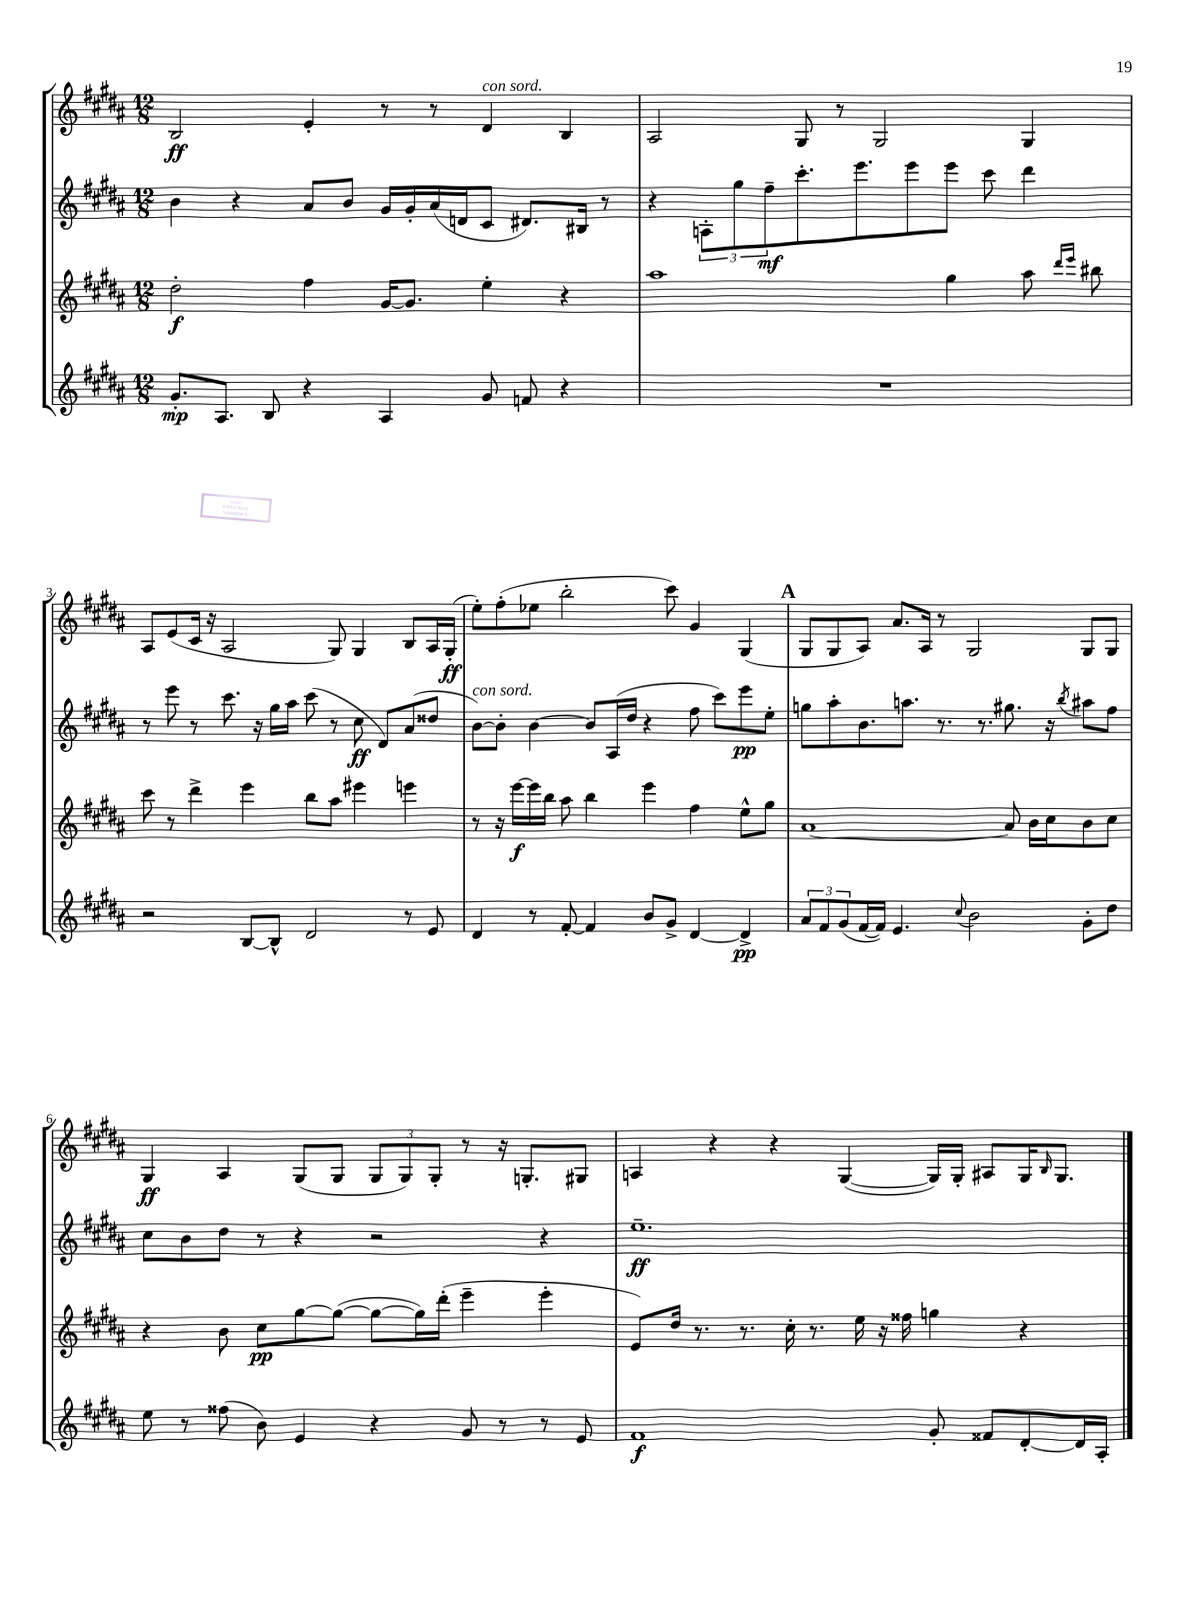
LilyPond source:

<<
\new StaffGroup <<
\new Staff = "s0" {
    \clef treble \key b \major \numericTimeSignature \time 12/8
    b2\ff e'4-. r8 r8 dis'4^\markup { \italic "con sord." } b4 |
    ais2 gis8 r8 gis2 gis4 |
    ais8 e'8( cis'16 r16 ais2 gis8) gis4 b8 ais16 gis16-.\ff( |
    e''8-.) fis''8-.( ees''8 b''2-. cis'''8) gis'4 gis4( |
    \mark \markup { \bold "A" } gis8 gis8 ais8) ais'8. ais16 r8 gis2 gis8 gis8 |
    gis4\ff ais4 gis8( gis8 \tuplet 3/2 { gis8 gis8) gis8-. } r8 r16 g8.-. gis8 |
    a4 r4 r4 gis4~( gis16) gis16-. ais8 gis16 \grace { b16 } gis8. \bar "|." |
}
\new Staff = "s1" {
    \clef treble \key b \major \numericTimeSignature \time 12/8
    b'4 r4 ais'8 b'8 gis'16 gis'16-. ais'16( d'16 cis'8 dis'8.) bis16 r8 |
    r4 \tuplet 3/2 { a8-. gis''8 fis''8--\mf } cis'''8.-. e'''8. e'''8 e'''8 cis'''8 dis'''4 |
    r8 e'''8 r8 cis'''8. r16 gis''16 ais''16 cis'''8( r8 cis''8\ff dis'8) ais'8( disis''8 |
    b'8~^\markup { \italic "con sord." }) b'8-. b'4~ b'8 ais16( dis''16 r4 fis''8 cis'''8) e'''8\pp e''8-. |
    \mark \markup { \bold "A" } g''8 ais''8-. b'8. a''8. r8. r8. gis''8. r16 \acciaccatura { b''8 } ais''8 fis''8 |
    cis''8 b'8 dis''8 r8 r4 r2 r4 |
    e''1.--\ff \bar "|." |
}
\new Staff = "s2" {
    \clef treble \key b \major \numericTimeSignature \time 12/8
    dis''2-.\f fis''4 gis'16~ gis'8. e''4-. r4 |
    ais''1 gis''4 ais''8 \grace { dis'''16 e'''16 } bis''8 |
    cis'''8 r8 dis'''4-> e'''4 b''8 ais''8 eis'''4 e'''4 |
    r8 r16 e'''16~\f e'''16 b''16 ais''8 b''4 e'''4 fis''4 e''8-^ gis''8 |
    \mark \markup { \bold "A" } ais'1~ ais'8 b'16 cis''16 b'8 cis''8 |
    r4 b'8 cis''8\pp gis''8~ gis''8~( gis''8~ gis''16) dis'''16-.( e'''4-- e'''4-. |
    e'8) dis''16 r8. r8. cis''16-. r8. e''16 r16 fisis''16 g''4 r4 \bar "|." |
}
\new Staff = "s3" {
    \clef treble \key b \major \numericTimeSignature \time 12/8
    gis'8.-.\mp ais8. b8 r4 ais4 gis'8 f'8 r4 |
    R1. |
    r2 b8~ b8-^ dis'2 r8 e'8 |
    dis'4 r8 fis'8~-. fis'4 b'8 gis'8-> dis'4~ dis'4->\pp |
    \mark \markup { \bold "A" } \tuplet 3/2 { ais'8 fis'8 gis'8( } fis'16~ fis'16) e'4. \appoggiatura { cis''8 } b'2 gis'8-. dis''8 |
    e''8 r8 fisis''8( b'8) e'4 r4 gis'8 r8 r8 e'8 |
    fis'1\f gis'8-. fisis'8 dis'8~-. dis'16 ais16-. \bar "|." |
}
>>
>>
